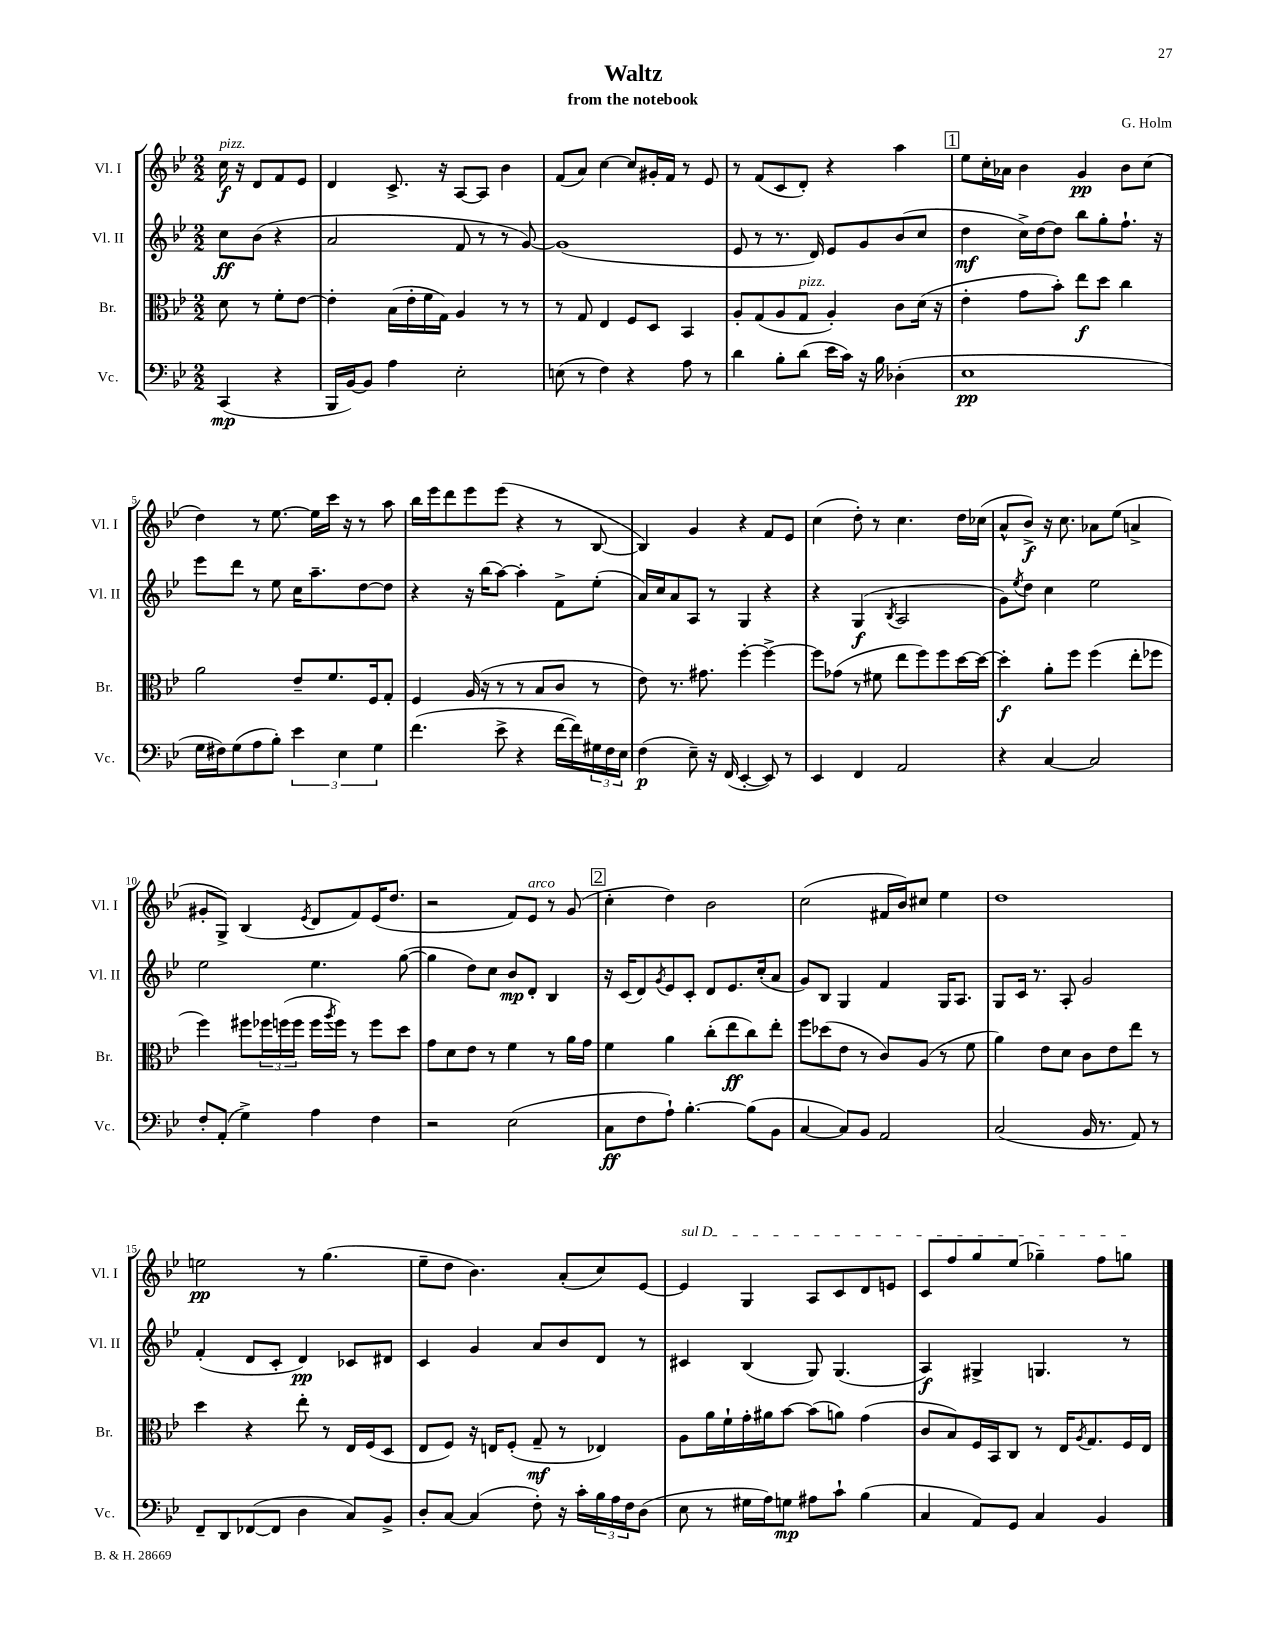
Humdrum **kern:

**kern	**dynam	**kern	**dynam	**kern	**dynam	**kern	**dynam
*part4	*part4	*part3	*part3	*part2	*part2	*part1	*part1
*staff4	*staff4	*staff3	*staff3	*staff2	*staff2	*staff1	*staff1
*I"Vc.	*	*I"Br.	*	*I"Vl. II	*	*I"Vl. I	*
*I'Vc.	*	*I'Br.	*	*I'Vl. II	*	*I'Vl. I	*
*clefF4	*	*clefC3	*	*clefG2	*	*clefG2	*
*k[b-e-]	*	*k[b-e-]	*	*k[b-e-]	*	*k[b-e-]	*
*M2/2	*	*M2/2	*	*M2/2	*	*M2/2	*
=	=	=	=	=	=	=	=
!	!	!	!	!	!	!LO:TX:a:i:t=pizz.	!
(4CC/	mp	8d\	.	8cc\L	ff	16cc\	f
.	.	.	.	.	.	16r	.
.	.	8r	.	(8b-\J	.	8d/L	.
4r	.	8f'\L	.	4r	.	8f/	.
.	.	[8e-\J	.	.	.	8e-/J	.
=1	=1	=1	=1	=1	=1	=1	=1
16BBB-/LL	.	4e-'\]	.	2a/	.	4d/	.
[16BB-/J)	.	.	.	.	.	.	.
8BB-/J]	.	.	.	.	.	.	.
4A\	.	(16B-\LL	.	.	.	8.c^/	.
.	.	16e-'\	.	.	.	.	.
.	.	16f\	.	.	.	.	.
.	.	16G\JJ)	.	.	.	16r	.
2E-'\	.	4A/	.	8f/	.	[8A/L	.
.	.	.	.	8r	.	8A/J]	.
.	.	8r	.	8r	.	4b-\	.
.	.	8r	.	[8g/)	.	.	.
=2	=2	=2	=2	=2	=2	=2	=2
(8En\	.	8r	.	(1g]	.	(8f/L	.
8r	.	8G/	.	.	.	8a/J)	.
4F\)	.	4E-/	.	.	.	[4cc\	.
4r	.	8F/L	.	.	.	8cc/L]	.
.	.	8D/J	.	.	.	16g#X'/L	.
.	.	.	.	.	.	16f/JJ	.
8A\	.	4BB-/	.	.	.	8r	.
8r	.	.	.	.	.	8e-/	.
=3	=3	=3	=3	=3	=3	=3	=3
4d\	.	8A'/L	.	8e-/	.	8r	.
.	.	(8G/	.	8r	.	(8f/L	.
8B-'\L	.	8A/	.	8.r	.	8c/	.
!	!	!LO:TX:a:i:t=pizz.	!	!	!	!	!
(8d\J	.	8G/J	.	.	.	8d'/J)	.
.	.	.	.	16d/)	.	.	.
16e-\LL	.	4A'/)	.	8e-/L	.	4r	.
16c\JJ)	.	.	.	.	.	.	.
16r	.	.	.	8g/	.	.	.
16B-\	.	.	.	.	.	.	.
(4D-X'\	.	8c\L	.	(8b-/	.	4aa\	.
.	.	(16d\Jk	.	8cc/J	.	.	.
.	.	16r	.	.	.	.	.
!!LO:REH:place=s1:t=1
=4	=4	=4	=4	=4	=4	=4	=4
1E-	pp	4e-'\	.	4dd\	mf	8ee-\L	.
.	.	.	.	.	.	16cc'\L	.
.	.	.	.	.	.	16a-X\JJ	.
.	.	8g\L	.	16cc^\LL)	.	4b-\	.
.	.	.	.	[16dd\J	.	.	.
.	.	8b-'\J)	.	8dd\J]	.	.	.
.	.	8ee-\L	f	8bb-\L	.	4g/	pp
.	.	8dd\J	.	8gg'\	.	.	.
.	.	4cc\	.	8.ff`\J	.	8b-\L	.
.	.	.	.	.	.	(8cc\J	.
.	.	.	.	16r	.	.	.
!!LO:LB:g=z
=5	=5	=5	=5	=5	=5	=5	=5
16G\LL	.	2a\	.	8eee-\L	.	4dd\)	.
16F#X\J)	.	.	.	.	.	.	.
(8G\	.	.	.	8ddd\J	.	.	.
8A\	.	.	.	8r	.	8r	.
8B-'\J)	.	.	.	8ee-\	.	[8.ee-\	.
6e-\	.	8e-~/L	.	16cc\KL	.	.	.
.	.	.	.	8.aa~\	.	16ee-\LL]	.
.	.	8.f/	.	.	.	16ccc\JJ	.
6E-\	.	.	.	.	.	.	.
.	.	.	.	.	.	16r	.
.	.	.	.	[8dd\	.	8r	.
.	.	16F/k	.	.	.	.	.
6G\	.	.	.	.	.	.	.
.	.	8G'/J	.	8dd\J]	.	8aa\	.
=6	=6	=6	=6	=6	=6	=6	=6
(4.f\	.	4F/	.	4r	.	16bb-\LL	.
.	.	.	.	.	.	16eee-\J	.
.	.	.	.	.	.	8ddd\	.
.	.	(16A/	.	16r	.	8eee-\	.
.	.	16r	.	(16bb-\KL	.	.	.
8e-^\	.	8r	.	[8aa\J)	.	(8eee-\J	.
4r	.	8r	.	4aa'\]	.	4r	.
.	.	8B-/L	.	.	.	.	.
[16f\LL	.	8c/J	.	8f^\L	.	8r	.
16f\])	.	.	.	.	.	.	.
24G#X\	.	8r	.	(8ee-'\J	.	[8B-/	.
24F\	.	.	.	.	.	.	.
24E-\JJ	.	.	.	.	.	.	.
=7	=7	=7	=7	=7	=7	=7	=7
(4F\	p	8e-\)	.	16a/LL)	.	4B-/])	.
.	.	.	.	16cc/J	.	.	.
.	.	8.r	.	8a/	.	.	.
8E-~\)	.	.	.	8A/J	.	4g/	.
.	.	8.g#X\	.	.	.	.	.
16r	.	.	.	8r	.	.	.
(16FF/	.	.	.	.	.	.	.
[4EE-'/	.	[4ff'\	.	4G/	.	4r	.
8EE-/])	.	4ff^\_	.	4r	.	8f/L	.
8r	.	.	.	.	.	8e-/J	.
=8	=8	=8	=8	=8	=8	=8	=8
4EE-/	.	8ff\L]	.	4r	.	(4cc\	.
.	.	(8g-X\J	.	.	.	.	.
4FF/	.	8r	.	(4G/	f	8dd'\)	.
.	.	8f#X\	.	.	.	8r	.
.	.	.	.	8qB-/	.	.	.
2AA/	.	8ee-\L	.	2A/	.	4.cc\	.
.	.	8ff\)	.	.	.	.	.
.	.	8ff\	.	.	.	.	.
.	.	[16dd\L	.	.	.	16dd\LL	.
.	.	16dd\JJ_	.	.	.	(16cc-X\JJ	.
=9	=9	=9	=9	=9	=9	=9	=9
4r	.	4dd'\]	f	8g\L)	.	8a^^/L	.
.	.	.	.	8qee-/	.	.	.
.	.	.	.	8dd\J	.	8b-^/J)	f
[4C/	.	8a'\L	.	4cc\	.	16r	.
.	.	.	.	.	.	8.cc\	.
.	.	8ff\J	.	.	.	.	.
2C/]	.	(4ff\	.	2ee-\	.	8a-X\L	.
.	.	.	.	.	.	(8ee-\J	.
.	.	8ee-'\L	.	.	.	4an^/	.
.	.	8ff-X\J	.	.	.	.	.
!!LO:LB:g=z
=10	=10	=10	=10	=10	=10	=10	=10
8F'/L	.	4ff\)	.	2ee-\	.	8g#X'/L	.
(8AA'/J	.	.	.	.	.	8G^/J)	.
4G^\)	.	8ff#X\L	.	.	.	(4B-/	.
.	.	24ff-X\L	.	.	.	.	.
.	.	(24ffn\	.	.	.	.	.
.	.	24ff\JJ	.	.	.	.	.
.	.	.	.	.	.	8qe-/	.
4A\	.	16ff\LL	.	4.ee-\	.	8d/L	.
.	.	8qaa/	.	.	.	.	.
.	.	16ff\JJ)	.	.	.	.	.
.	.	8r	.	.	.	8f/)	.
4F\	.	8ff\L	.	.	.	(16e-/K	.
.	.	.	.	.	.	8.dd/J	.
.	.	8dd\J	.	([8gg\	.	.	.
=11	=11	=11	=11	=11	=11	=11	=11
2r	.	8g\L	.	4gg\]	.	2r	.
.	.	8d\	.	.	.	.	.
.	.	8e-\J	.	8dd\L)	.	.	.
.	.	8r	.	8cc\J	.	.	.
(2E-\	.	4f\	.	8b-/L	mp	8f/L)	.
!	!	!	!	!	!	!LO:TX:a:i:t=arco	!
.	.	.	.	8d'/J	.	8e-/J	.
.	.	8r	.	4B-/	.	8r	.
.	.	16a\LL	.	.	.	(8g/	.
.	.	16g\JJ	.	.	.	.	.
!!LO:REH:place=s1:t=2
=12	=12	=12	=12	=12	=12	=12	=12
8C\L	ff	4f\	.	16r	.	4cc'\	.
.	.	.	.	(16c/KL	.	.	.
8F\	.	.	.	8d/)	.	.	.
.	.	.	.	8qg/	.	.	.
8A`\J)	.	4a\	.	8e-/	.	4dd\)	.
[4.B-'\	.	.	.	8c'/J	.	.	.
.	.	(8cc'\L	.	8d/L	.	2b-\	.
.	.	8ee-\	ff	8.e-/	.	.	.
(8B-\L]	.	8cc\)	.	.	.	.	.
.	.	.	.	(16cc'/k	.	.	.
8BB-\J	.	8ee-'\J	.	8a/J	.	.	.
=13	=13	=13	=13	=13	=13	=13	=13
[4C/	.	8ff\L	.	8g/L)	.	(2cc\	.
.	.	(8dd-X\	.	8B-/J	.	.	.
8C/L])	.	8e-\J	.	4G/	.	.	.
8BB-/J	.	8r	.	.	.	.	.
2AA/	.	8c/L)	.	4f/	.	16f#X/LL	.
.	.	.	.	.	.	16b-/J)	.
.	.	(8A/J	.	.	.	8cc#X/J	.
.	.	8r	.	16G/KL	.	4ee-\	.
.	.	.	.	8.A/J	.	.	.
.	.	8f\	.	.	.	.	.
=14	=14	=14	=14	=14	=14	=14	=14
(2C/	.	4a\)	.	8G/L	.	1dd	.
.	.	.	.	16c/Jk	.	.	.
.	.	.	.	8.r	.	.	.
.	.	8e-\L	.	.	.	.	.
.	.	8d\J	.	8A'/	.	.	.
16BB-/	.	8c\L	.	2g/	.	.	.
8.r	.	.	.	.	.	.	.
.	.	8e-\	.	.	.	.	.
8AA/)	.	8ee-\J	.	.	.	.	.
8r	.	8r	.	.	.	.	.
!!LO:LB:g=z
=15	=15	=15	=15	=15	=15	=15	=15
8FF~/L	.	4dd\	.	(4f'/	.	2een\	pp
8DD/	.	.	.	.	.	.	.
([8FF-X/	.	4r	.	8d/L	.	.	.
8FF-/J]	.	.	.	8c'/J	.	.	.
4D\	.	8ee-'\	.	4d/)	pp	8r	.
.	.	8r	.	.	.	(4.gg\	.
8C/L)	.	16E-/LL	.	8c-X/L	.	.	.
.	.	(16F/J	.	.	.	.	.
8BB-^/J	.	8D/J	.	8d#X/J	.	.	.
=16	=16	=16	=16	=16	=16	=16	=16
8D'/L	.	8E-/L	.	4c/	.	8ee-~\L	.
[8C/J	.	8F/J)	.	.	.	8dd\J	.
(4C/]	.	16r	.	4g/	.	4.b-\)	.
.	.	16En/KL	.	.	.	.	.
.	.	(8F'/J	.	.	.	.	.
8F'\)	.	8G~/	mf	8a/L	.	.	.
16r	.	8r	.	8b-/	.	(8a'/L	.
16c'\LL	.	.	.	.	.	.	.
24B-\	.	4E-X/)	.	8d/J	.	8cc/)	.
24A\	.	.	.	.	.	.	.
24F\J	.	.	.	.	.	.	.
(8D\J	.	.	.	8r	.	[8e-/J	.
=17	=17	=17	=17	=17	=17	=17	=17
!	!	!	!	!	!	!LO:TX:a:i:t=sul D	!
8E-\	.	8A\L	.	4c#X/	.	4e-/]	.
8r	.	16a\L	.	.	.	.	.
.	.	16f`\	.	.	.	.	.
16G#X\LL	.	16g'\	.	(4B-/	.	4G/	.
16A\J)	.	16a#X\J	.	.	.	.	.
8Gn\J	mp	[8b-\J	.	.	.	.	.
8A#X\L	.	(8b-\L]	.	8G/)	.	8A/L	.
8c`\J	.	8an\J)	.	(4.G/	.	8c/	.
(4B-\	.	(4g\	.	.	.	8d/	.
.	.	.	.	.	.	8en/J	.
=18	=18	=18	=18	=18	=18	=18	=18
4C/	.	8c/L	.	4A/)	f	8c/L	.
.	.	8B-/)	.	.	.	8ff/	.
8AA/L)	.	16F/L	.	4G#X^/	.	8gg/	.
.	.	16BB-/J	.	.	.	.	.
8GG/J	.	8C/J	.	.	.	(8ee-/J	.
4C/	.	8r	.	4.Gn/	.	4gg-X~\)	.
.	.	16E-/KL	.	.	.	.	.
.	.	8qA/	.	.	.	.	.
.	.	8.G/	.	.	.	.	.
4BB-/	.	.	.	.	.	8ff\L	.
.	.	16F/L	.	8r	.	8ggn\J	.
.	.	16E-/JJ	.	.	.	.	.
==	==	==	==	==	==	==	==
*-	*-	*-	*-	*-	*-	*-	*-
